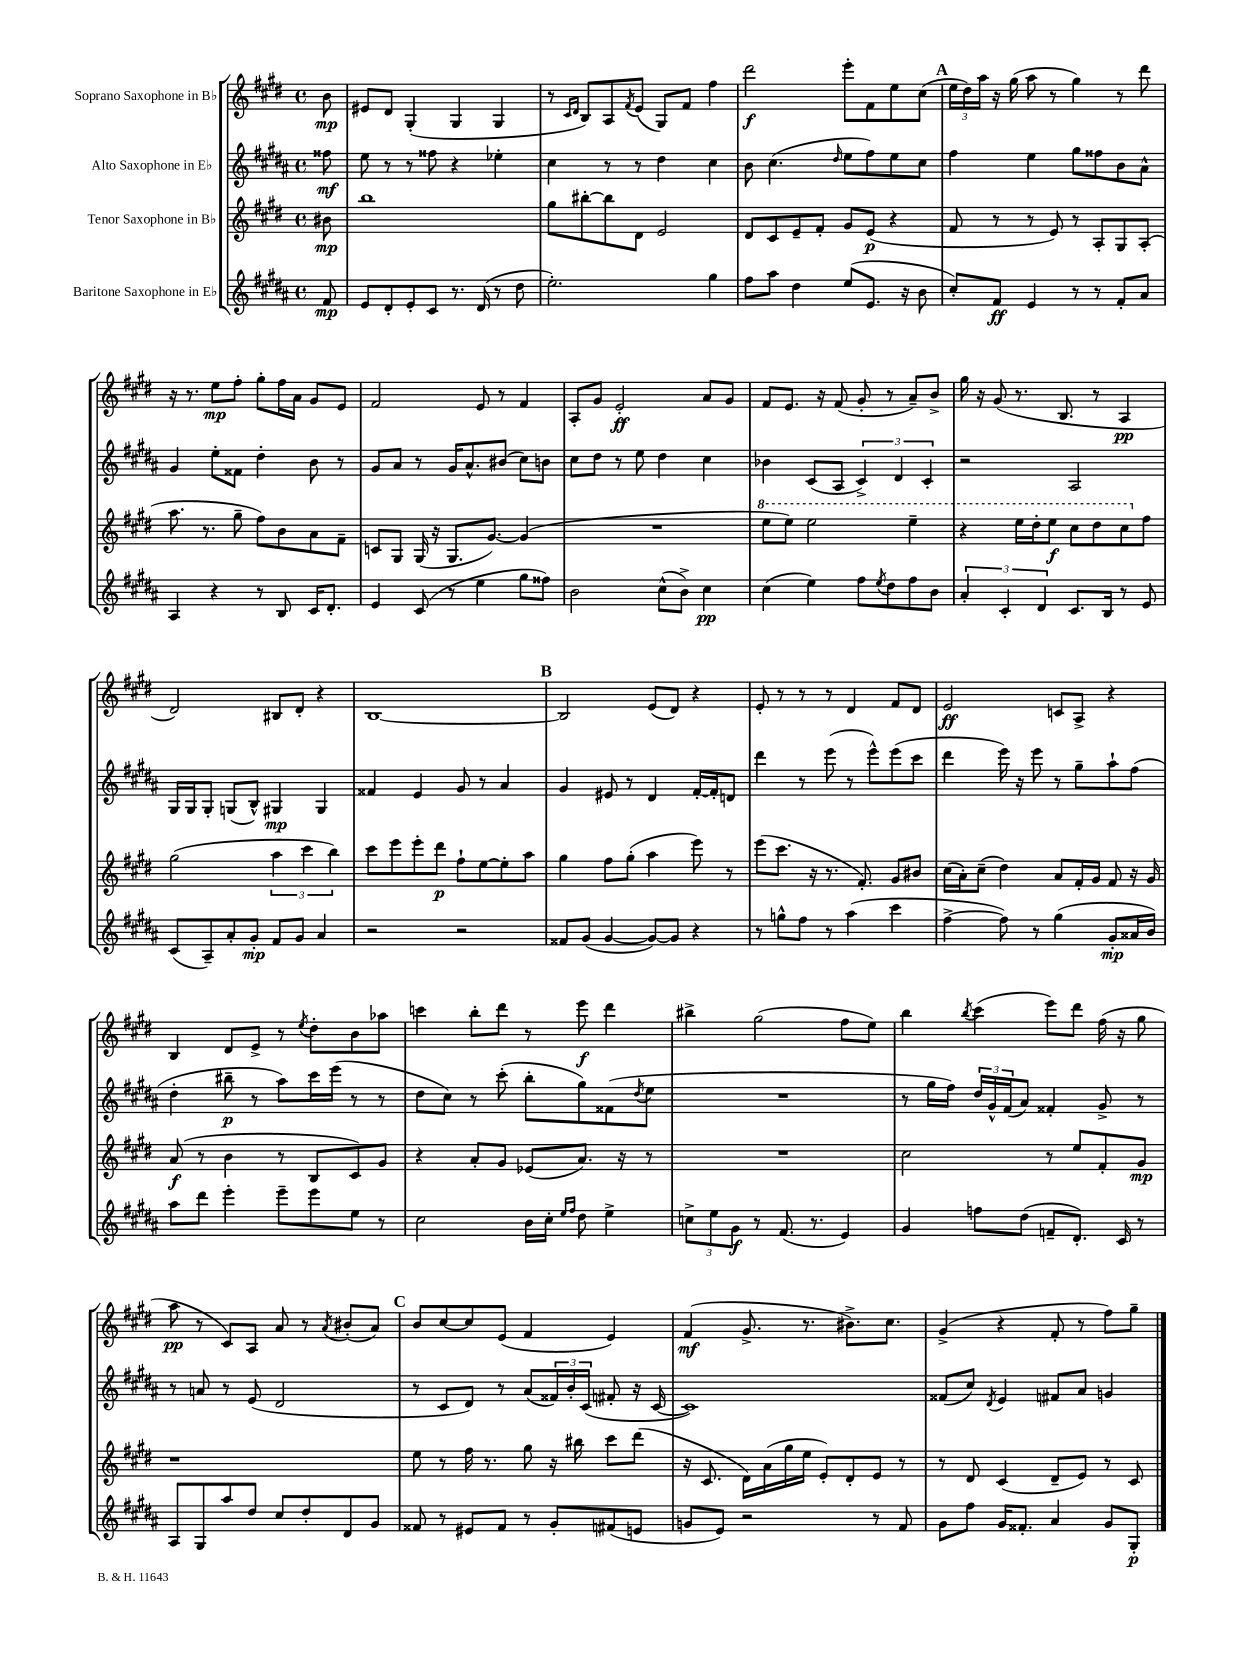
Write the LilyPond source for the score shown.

<<
\new StaffGroup <<
\new Staff = "s0" \with { instrumentName = "Soprano Saxophone in Bb" } {
    \clef treble \key e \major \defaultTimeSignature \time 4/4 \partial 8
    b'8\mp |
    eis'8 dis'8 gis4-.( gis4 gis4 |
    r8 \grace { cis'16 dis'16 } b8) a8 \acciaccatura { fis'8 } e'8( gis8) fis'8 fis''4 |
    dis'''2\f e'''8-. fis'8 e''8 cis''8( |
    \mark \markup { \bold "A" } \tuplet 3/2 { e''16 dis''16) a''16 } r16 gis''16( a''8 r8 gis''4) r8 dis'''8 |
    r16 r8. e''8\mp fis''8-. gis''8-. fis''16 a'16 gis'8 e'8 |
    fis'2 e'8 r8 fis'4 |
    a8-. gis'8 e'2-.\ff a'8 gis'8 |
    fis'8 e'8. r16 fis'8( gis'8-. r8 a'8--) b'8-> |
    gis''16 r16 gis'8( r8. b8. r8 a4\pp |
    dis'2) bis8 dis'8-. r4 |
    b1~ |
    \mark \markup { \bold "B" } b2 e'8( dis'8) r4 |
    e'8-. r8 r8 r8 dis'4 fis'8 dis'8 |
    e'2\ff c'8 a8-> r4 |
    b4 dis'8 e'8-> r8 \acciaccatura { e''8 } dis''8-. b'8 aes''8 |
    c'''4 b''8-. dis'''8 r8 e'''8\f dis'''4 |
    bis''4-> gis''2( fis''8 e''8) |
    b''4 \acciaccatura { b''8 } cis'''4( e'''8) dis'''8 fis''16( r16 gis''8 |
    a''8\pp r8 cis'8) a8 a'8 r8 \acciaccatura { a'8 } bis'8-.( a'8) |
    \mark \markup { \bold "C" } b'8 cis''8~ cis''8 e'8( fis'4 e'4) |
    fis'4\mf( gis'8.-> r8. bis'8.->) cis''8. |
    gis'4->( r4 fis'8-. r8 fis''8) gis''8-- \bar "|." |
}
\new Staff = "s1" \with { instrumentName = "Alto Saxophone in Eb" } {
    \clef treble \key b \major \defaultTimeSignature \time 4/4 \partial 8
    fisis''8\mf |
    e''8 r8 r8 fisis''8 r4 ees''4-. |
    cis''4 r8 r8 dis''4 cis''4 |
    b'8 cis''4.( \grace { dis''16 } e''8 fis''8) e''8 cis''8 |
    \mark \markup { \bold "A" } fis''4 e''4 gis''8 fisis''8 b'8 ais'8-^ |
    gis'4 e''8-. fisis'8 dis''4-. b'8 r8 |
    gis'8 ais'8 r8 gis'16 ais'8.-^ bis'8( cis''8) b'8 |
    cis''8 dis''8 r8 e''8 dis''4 cis''4 |
    bes'4 cis'8( ais8 \tuplet 3/2 { cis'4->) dis'4 cis'4-. } |
    r2 ais2 |
    gis16 gis16 gis8-. g8( b8-^) gis4\mp gis4 |
    fisis'4 e'4 gis'8 r8 ais'4 |
    \mark \markup { \bold "B" } gis'4 eis'8 r8 dis'4 fis'16~-. fis'16-. d'8 |
    dis'''4 r8 e'''8( r8 e'''8-^) e'''8( cis'''8 |
    dis'''4 e'''16) r16 e'''8 r8 gis''8-- ais''8-! fis''8( |
    dis''4-. bis''8--\p r8 ais''8) cis'''16 e'''16( r8 r8 |
    dis''8 cis''8) r8 cis'''8-.( b''8-. gis''8) fisis'8( \acciaccatura { dis''8 } e''8 |
    R1 |
    r8 gis''16 fis''16) \tuplet 3/2 { dis''16 gis'16-^ fis'16( } ais'8) fisis'4-. gis'8-> r8 |
    r8 a'8 r8 e'8( dis'2 |
    \mark \markup { \bold "C" } r8 cis'8 dis'8) r8 ais'8( \tuplet 3/2 { fisis'16) b'16-. cis'16( } fis'8-. r16 cis'16~ |
    cis'1) |
    fisis'8( cis''8) \acciaccatura { dis'8 } e'4 fis'8 ais'8 g'4 \bar "|." |
}
\new Staff = "s2" \with { instrumentName = "Tenor Saxophone in Bb" } {
    \clef treble \key e \major \defaultTimeSignature \time 4/4 \partial 8
    bis'8\mp |
    b''1 |
    gis''8 bis''8~-. bis''8 dis'8 e'2 |
    dis'8 cis'8 e'8-- fis'8-. gis'8 e'8\p( r4 |
    \mark \markup { \bold "A" } fis'8 r8 r8 e'8) r8 a8-. gis8 a8-.( |
    a''8. r8. gis''8-- fis''8) b'8 a'8 fis'8-- |
    c'8 gis8 gis16( r16 gis8. gis'8.~) gis'4( |
    R1 |
    \ottava #1 e'''8 e'''8) e'''2 e'''4-- |
    r4 e'''16 dis'''16-. e'''8\f cis'''8 dis'''8 cis'''8 \ottava #0 fis''8 |
    gis''2( \tuplet 3/2 { a''4 cis'''4 b''4) } |
    cis'''8 e'''8 e'''8-. dis'''8\p fis''8-! e''8~ e''8-. a''8 |
    \mark \markup { \bold "B" } gis''4 fis''8 gis''8-.( a''4 e'''8) r8 |
    e'''8( cis'''8. r16 r8. fis'8.-.) gis'8 bis'8 |
    cis''16( a'16-.) cis''8--( dis''4) a'8 fis'16-. gis'16 fis'8 r16 gis'16 |
    a'8\f( r8 b'4 r8 b8 cis'8) gis'8 |
    r4 a'8-. gis'8 ees'8( a'8.) r16 r8 |
    R1 |
    cis''2 r8 e''8 fis'8-. gis'8\mp |
    r1 |
    \mark \markup { \bold "C" } e''8 r8 fis''16 r8. gis''8 r16 bis''16 cis'''8 dis'''8( |
    r16 cis'8. dis'16) a'16( gis''16 e''16 e'8-.) dis'8-. e'8 r8 |
    r8 dis'8 cis'4( dis'8-- e'8) r8 cis'8 \bar "|." |
}
\new Staff = "s3" \with { instrumentName = "Baritone Saxophone in Eb" } {
    \clef treble \key b \major \defaultTimeSignature \time 4/4 \partial 8
    fis'8\mp |
    e'8 dis'8-. e'8-. cis'8 r8. dis'16( r8 dis''8 |
    e''2.-.) gis''4 |
    fis''8 ais''8 dis''4 e''8( e'8. r16 b'8 |
    \mark \markup { \bold "A" } cis''8-.) fis'8\ff e'4 r8 r8 fis'8-. ais'8 |
    ais4 r4 r8 b8 cis'16 dis'8.-. |
    e'4 cis'8( r8 e''4 gis''8 fisis''8) |
    b'2 cis''8-^( b'8->) cis''4\pp |
    cis''4( e''4) fis''8 \acciaccatura { e''8 } dis''8 fis''8 b'8 |
    \tuplet 3/2 { ais'4-. cis'4-. dis'4 } cis'8. b16 r8 e'8 |
    cis'8( ais8--) ais'8-. gis'8-.\mp fis'8 gis'8 ais'4 |
    r2 r2 |
    \mark \markup { \bold "B" } fisis'8 gis'8( gis'4~ gis'8~) gis'8 r4 |
    r8 g''8-^ fis''8 r8 ais''4( cis'''4 |
    fis''4~-> fis''8) r8 gis''4( gis'8-.\mp aisis'16 b'16) |
    ais''8 dis'''8 e'''4-. e'''8-- e'''8 e''8 r8 |
    cis''2 b'16 cis''16-. \grace { e''16 fis''16 } dis''8 e''4-> |
    \tuplet 3/2 { c''8-> e''8 gis'8\f } r8 fis'8.( r8. e'4) |
    gis'4 f''8 dis''8( f'8-- dis'8.-.) cis'16 r8 |
    ais8 gis8 ais''8 dis''8 cis''8 dis''8-. dis'8 gis'8 |
    \mark \markup { \bold "C" } fisis'8 r8 eis'8 fisis'8 r8 gis'8-. fis'8( e'8 |
    g'8 e'8) r2 r8 fis'8 |
    gis'8 fis''8 gis'16 fisis'8.-. ais'4 gis'8 gis8-.\p \bar "|." |
}
>>
>>
\layout { \context { \Score \remove "Bar_number_engraver" } }
